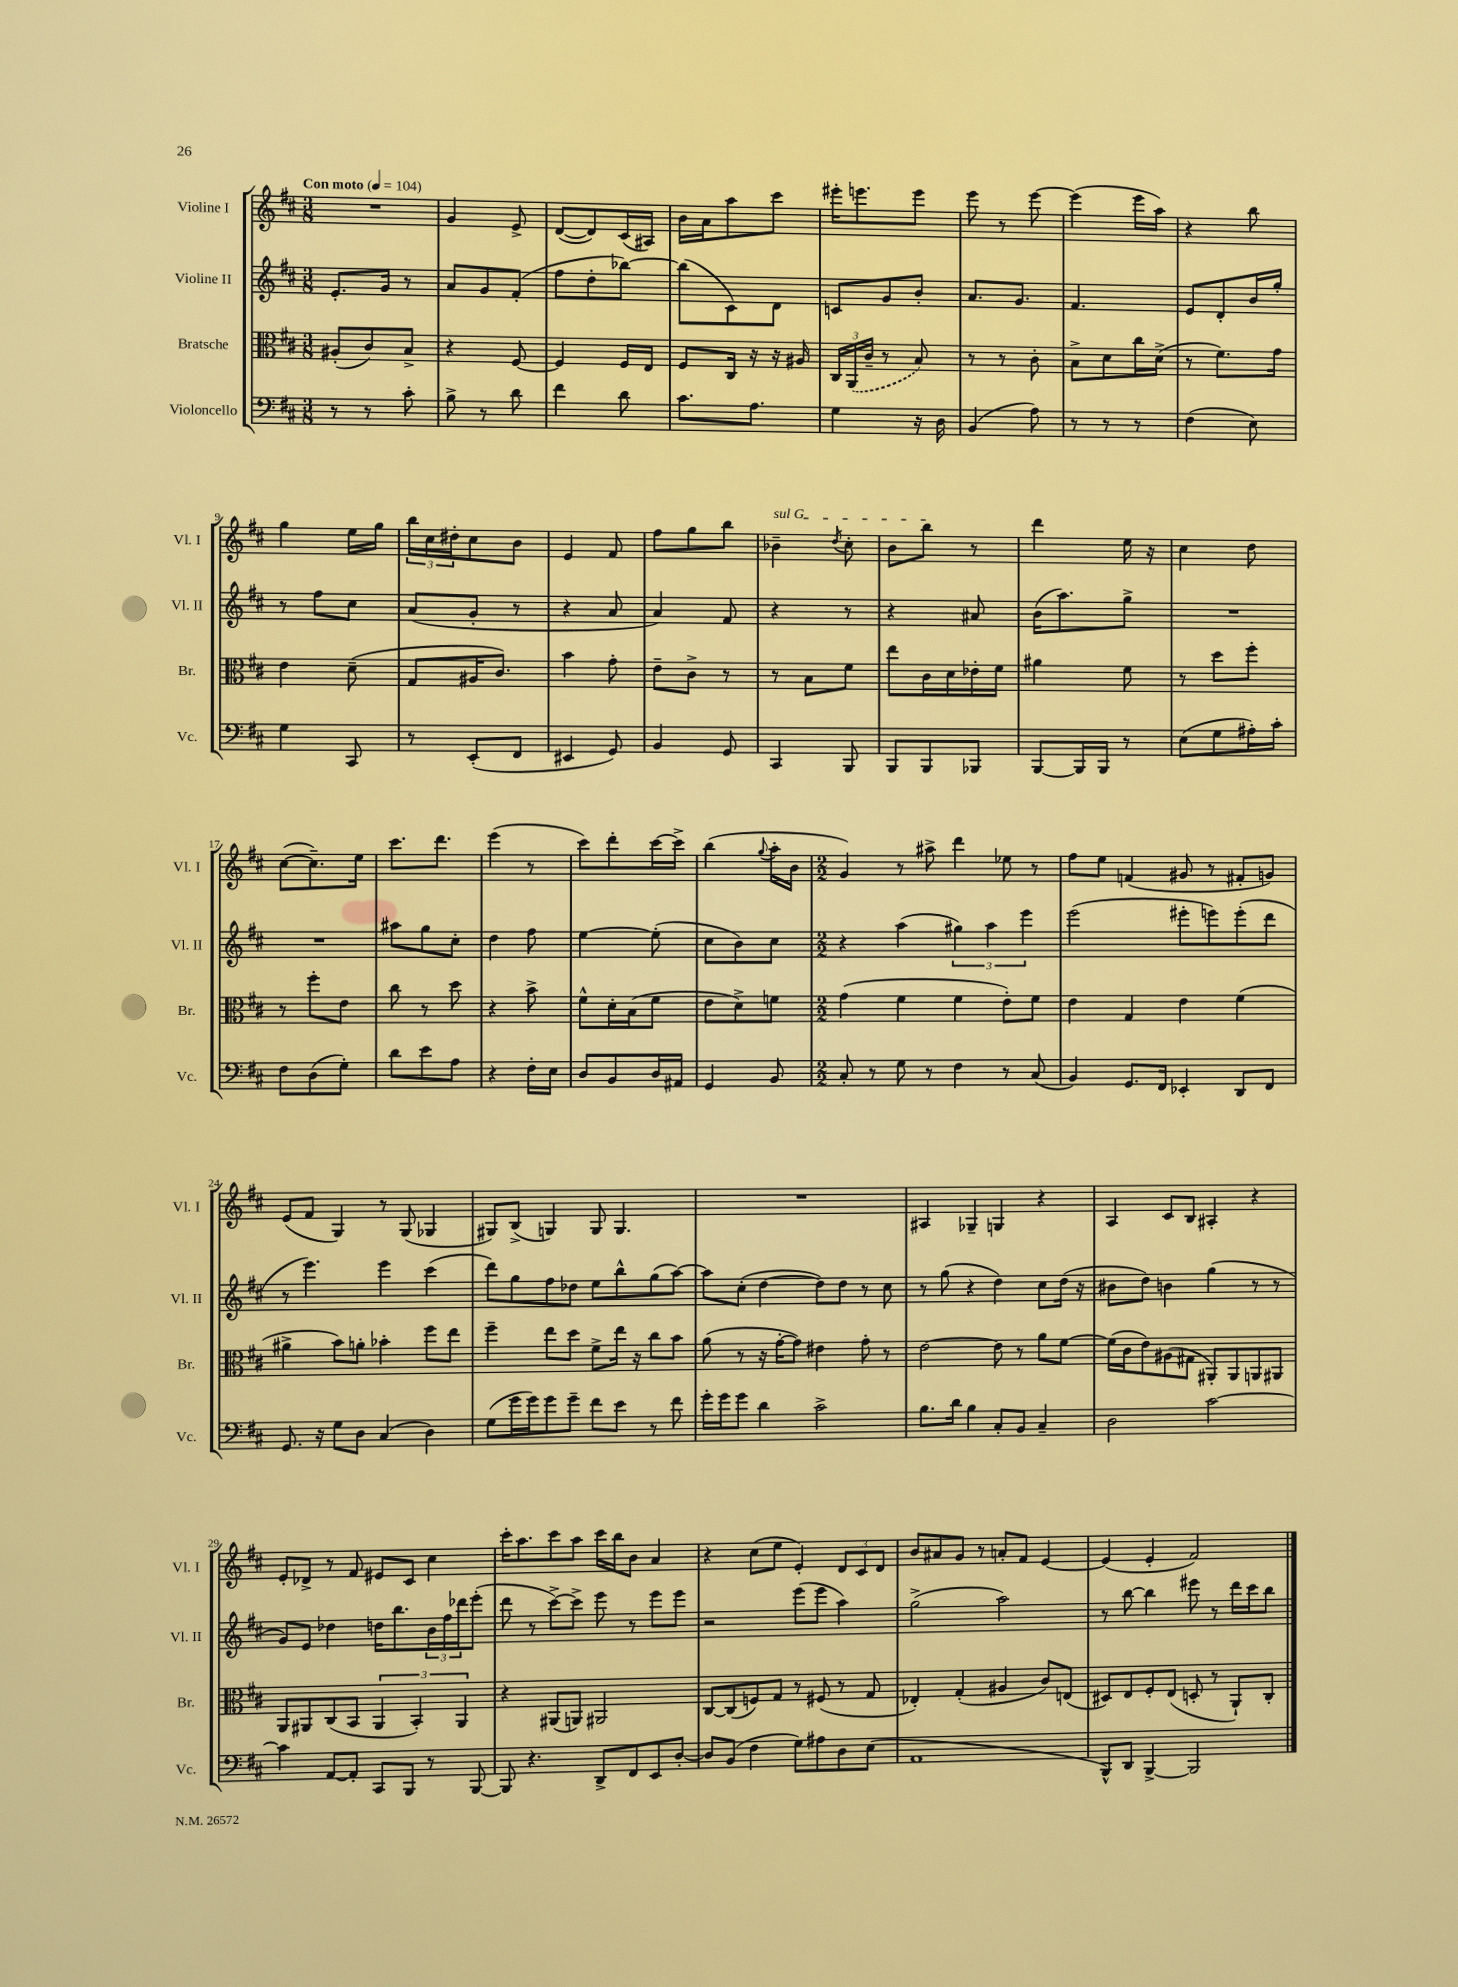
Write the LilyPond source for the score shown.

<<
\new StaffGroup <<
\new Staff = "s0" \with { instrumentName = "Violine I" shortInstrumentName = "Vl. I" } {
    \clef treble \key d \major \numericTimeSignature \time 3/8 \tempo "Con moto" 4 = 104
    R4. |
    g'4 e'8-> |
    d'8~( d'8) cis'16( ais16) |
    b'16 a'16 a''8 cis'''8 |
    eis'''16-. e'''8. e'''8 |
    e'''8 r8 e'''8~ |
    e'''4( e'''16 a''16) |
    r4 b''8 |
    g''4 e''16 g''16 |
    \tuplet 3/2 { b''16 cis''16 dis''16-. } cis''8 b'8 |
    e'4 fis'8 |
    fis''8 g''8 b''8 |
    \once \override TextSpanner.bound-details.left.text = \markup { \italic "sul G" } bes'4--\startTextSpan \acciaccatura { d''8 } cis''8-. |
    b'8 b''8\stopTextSpan r8 |
    d'''4 e''16 r16 |
    cis''4 d''8 |
    cis''8~( cis''8.--) e''16 |
    cis'''8. d'''8. |
    e'''4( r8 |
    cis'''8) d'''8-. cis'''16~ cis'''16-> |
    b''4( \appoggiatura { g''8 } a''16-. b'16 |
    \numericTimeSignature \time 2/2 g'4) r8 ais''8-> d'''4 ees''8 r8 |
    fis''8 e''8 f'4( gis'8 r8 fis'8-. g'8) |
    e'8( fis'8 g4) r8 g8( ges4 |
    gis8) b8->( g4) g8 g4. |
    R1 |
    ais4 ges4-- g4 r4 |
    a4 cis'8 b8 ais4-. r4 |
    e'8-. des'8-> r8 fis'8 eis'8 cis'8 cis''4 |
    cis'''16-. a''8. cis'''8 a''8 cis'''16 b''16 b'8 a'4 |
    r4 cis''8( e''8 e'4-.) \tuplet 3/2 { d'8 cis'8 d'8 } |
    b'8 ais'8 g'8 r8 a'8-. fis'8 e'4~ |
    e'4( e'4-. fis'2) \bar "|." |
}
\new Staff = "s1" \with { instrumentName = "Violine II" shortInstrumentName = "Vl. II" } {
    \clef treble \key d \major \numericTimeSignature \time 3/8
    e'8.-. g'16 r8 |
    a'8 g'8 fis'8-.( |
    fis''8 d''8-. bes''8~) |
    bes''8( cis'8) d'8 |
    c'8 g'8 b'8-. |
    a'8. g'8. |
    fis'4. |
    e'8 d'8-. b'16 g''16-. |
    r8 fis''8 cis''8 |
    a'8( g'8-. r8 |
    r4 a'8 |
    a'4) fis'8 |
    r4 r8 |
    r4 ais'8 |
    b'16( a''8.) g''8-> |
    R4. |
    R4. |
    ais''8 g''8 cis''8-. |
    d''4 fis''8 |
    e''4~ e''8-.( |
    cis''8 b'8) cis''8 |
    \numericTimeSignature \time 2/2 r4 a''4( \tuplet 3/2 { gis''4) a''4 e'''4 } |
    e'''2( eis'''8-. e'''8) e'''8-.( d'''8 |
    r8 e'''4.) e'''4 cis'''4( |
    d'''8) g''8 fis''8 des''8 e''8 b''8-^ g''8( a''8~) |
    a''8 cis''8-.( d''4~ d''8) d''8 r8 cis''8 |
    r8 g''8( r4 d''4) cis''8 d''16( r16 |
    bis'8 d''8) b'4 g''4( r8 r8 |
    g'8) e'8 des''4 d''16 b''8. \tuplet 3/2 { b'16 fis''16 des'''16 } e'''8-.( |
    d'''8 r8 cis'''8~->) cis'''8-> e'''8 r8 e'''8 e'''8 |
    r2 e'''8( e'''8 a''4) |
    g''2->( a''2) |
    r8 b''8~ b''4 eis'''8 r8 d'''16 cis'''16 b''8 \bar "|." |
}
\new Staff = "s2" \with { instrumentName = "Bratsche" shortInstrumentName = "Br." } {
    \clef alto \key d \major \numericTimeSignature \time 3/8
    ais8-.( cis'8) b8-> |
    r4 fis8~ |
    fis4 fis16 e16 |
    fis8 cis16 r16 r16 ais16 |
    \tuplet 3/2 { cis16 \once \slurDashed a,16( cis'16-- } r8 b8) |
    r8 r8 cis'8-. |
    b8-> d'8 cis''16 d'16->( |
    r8 fis'8.) g'16 |
    e'4 d'8--( |
    g8 ais16 cis'8.) |
    b'4 g'8-. |
    e'8-- cis'8-> r8 |
    r8 b8 fis'8 |
    e''8 cis'16 d'16 ees'16-. fis'16 |
    ais'4 fis'8 |
    r8 d''8 fis''8-. |
    r8 fis''8-. e'8 |
    cis''8 r8 d''8 |
    r4 b'8-> |
    fis'8-^ d'16-. b16( fis'8 |
    e'8 d'8->) f'8 |
    \numericTimeSignature \time 2/2 g'4( fis'4 fis'4 e'8-.) fis'8 |
    e'4 g4 e'4 fis'4( |
    ais'4-> b'8) a'8-. bes'4-. fis''8 e''8 |
    fis''4-- e''8 d''8 fis'8-> e''16 r16 cis''8 b'8 |
    a'8( r8 r16 g'16~-. g'8) eis'4 g'8-. r8 |
    e'2~ e'8 r8 a'8 fis'8~ |
    fis'16( cis'16 e'8) ais8( gis8 ais,8-.) ais,8 a,8 ais,8 |
    a,8 ais,8 cis8( b,8 \tuplet 3/2 { ais,4 b,4-.) ais,4 } |
    r4 ais,8( a,8) ais,2 |
    cis8~ cis8( f8) g8 r8 fis8( r8 g8 |
    ees4-.) g4-.( ais4 cis'8) e8( |
    dis8) e8 fis8-. e8( d8-. r8 a,8-!) cis8-. \bar "|." |
}
\new Staff = "s3" \with { instrumentName = "Violoncello" shortInstrumentName = "Vc." } {
    \clef bass \key d \major \numericTimeSignature \time 3/8
    r8 r8 cis'8-. |
    b8-> r8 d'8 |
    fis'4 d'8 |
    cis'8. a8. |
    g4 r16 d16 |
    b,4( a8) |
    r8 r8 r8 |
    fis4( e8) |
    g4 cis,8 |
    r8 e,8-.( fis,8 |
    eis,4 g,8) |
    b,4 g,8 |
    cis,4 b,,8 |
    b,,8 b,,8 bes,,8 |
    b,,8~ b,,16 b,,16 r8 |
    e8( g8 ais16-.) cis'16-. |
    fis8 d8( g8-.) |
    d'8 e'8 a8 |
    r4 fis16-. e16 |
    d8 b,8 d16 ais,16 |
    g,4 b,8 |
    \numericTimeSignature \time 2/2 cis8-. r8 g8 r8 fis4 r8 cis8( |
    b,4) g,8. fis,16 ees,4-. d,8 fis,8 |
    g,8. r16 g8 d8 cis4( d4) |
    g8( g'16 g'16) g'8 g'8-- fis'8 e'8 r8 fis'8 |
    g'16-. g'16 g'8 d'4 cis'2-> |
    b8. d'16 b4 cis8-. b,8 cis4-- |
    d2 cis'2~ |
    cis'4 a,8~ a,8-. cis,8 b,,8 r8 b,,8~ |
    b,,8 r4. d,8-> fis,8 e,8 d8~-. |
    d8 b,8( fis4 g8) ais8 d8 e8( |
    a,1 |
    b,,8-^) d,8 b,,4~-> b,,2 \bar "|." |
}
>>
>>
